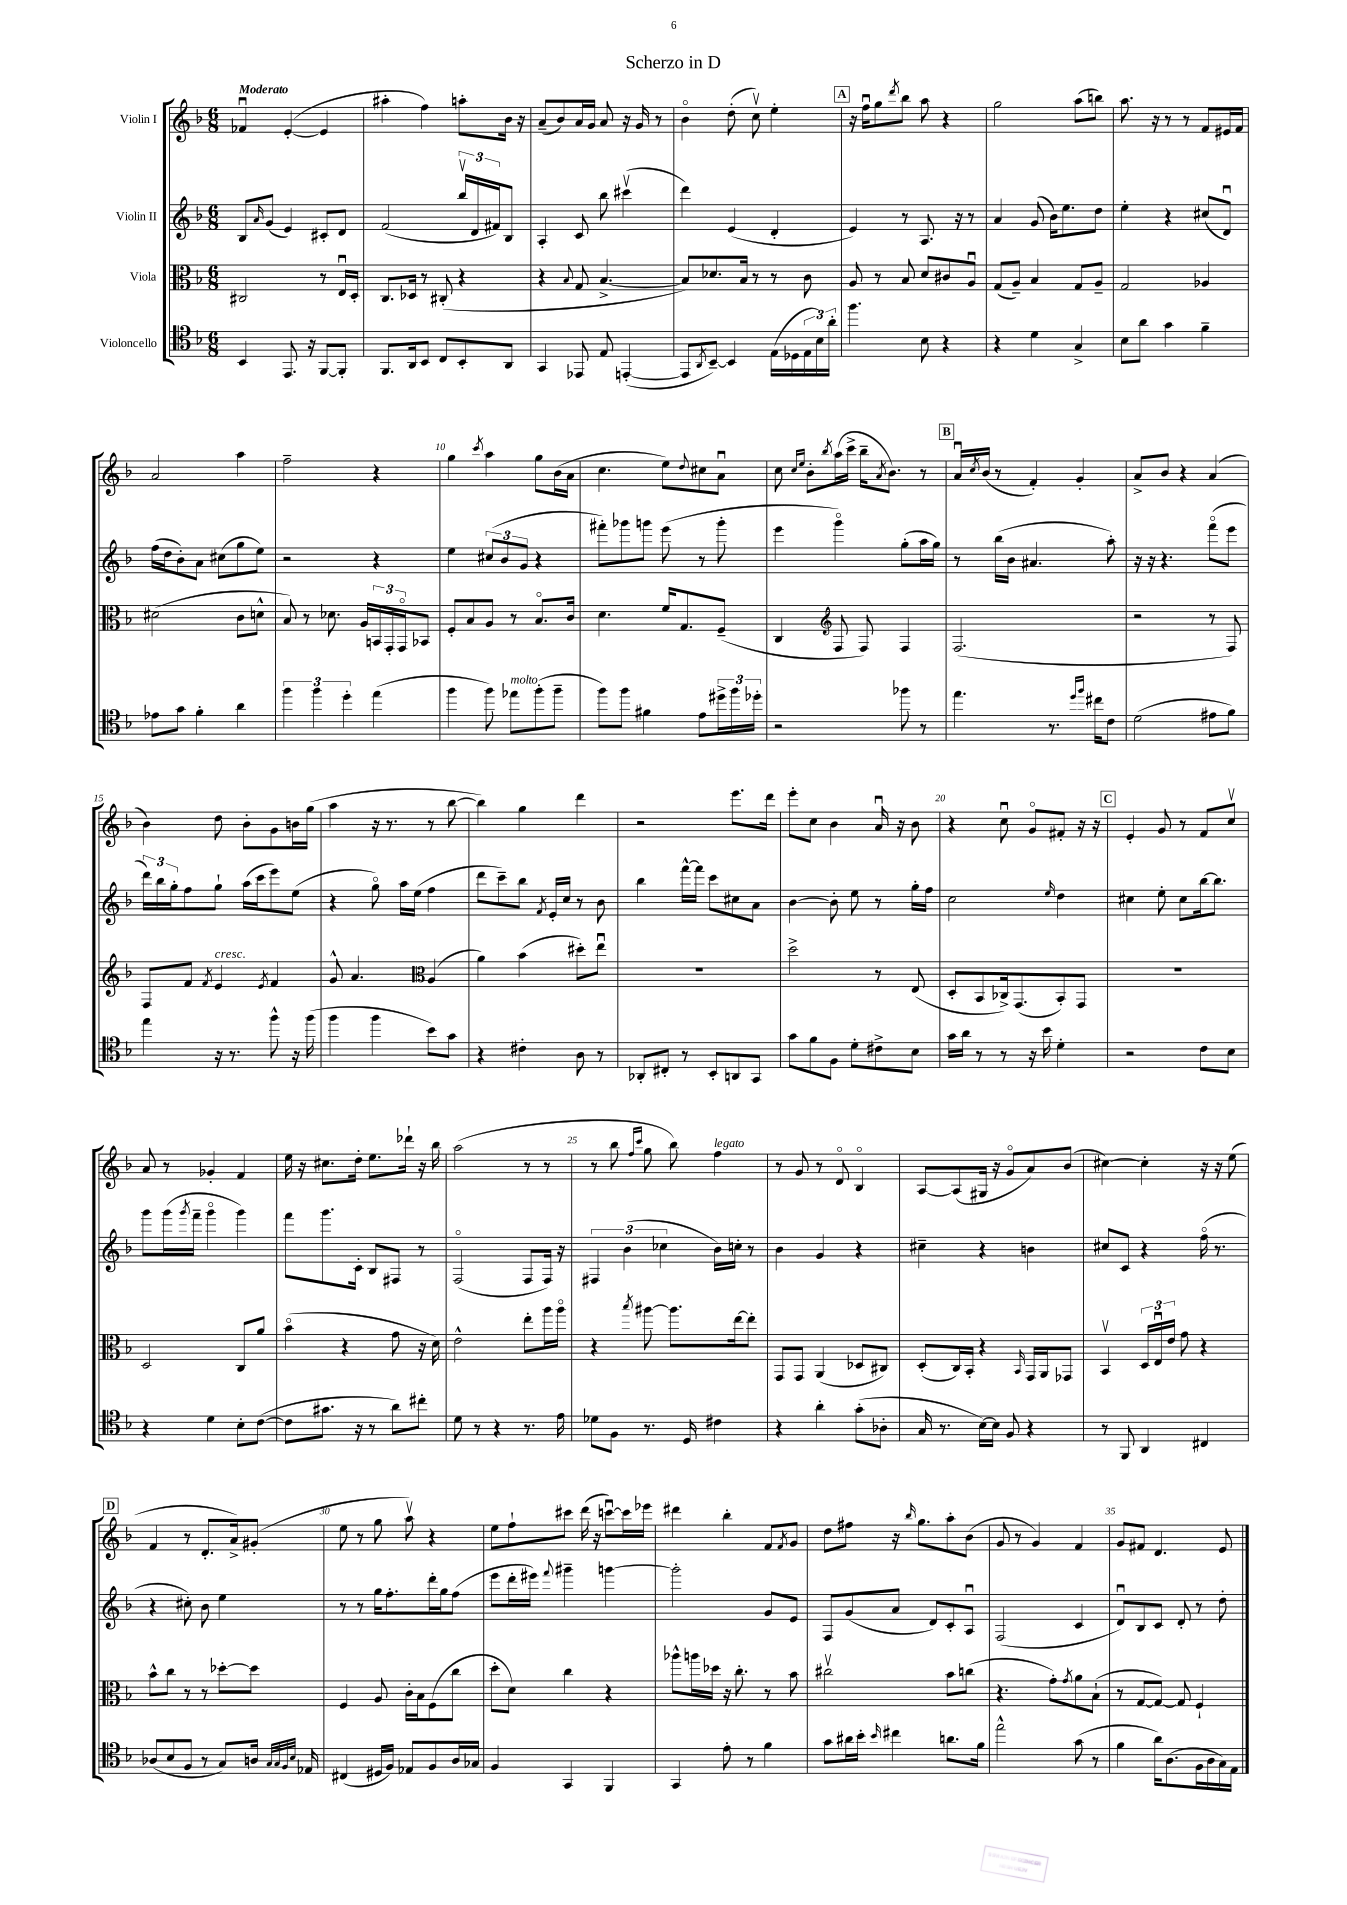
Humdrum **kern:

**kern	**kern	**kern	**kern
*part4	*part3	*part2	*part1
*staff4	*staff3	*staff2	*staff1
*I"Violoncello	*I"Viola	*I"Violin II	*I"Violin I
*clefC4	*clefC3	*clefG2	*clefG2
*k[b-]	*k[b-]	*k[b-]	*k[b-]
*M6/8	*M6/8	*M6/8	*M6/8
=1	=1	=1	=1
!	!	!	!LO:TX:a:B:t=Moderato
4BB-/	2C#X/	8B-/L	4f-Xu/
.	.	16qqa/	.
.	.	(8g/J	.
8.EE/	.	4e/)	([4e'/
16r	.	.	.
[8FF/L	8r	8c#X'/L	4e/]
8FF'/J]	16Eu/LL	8d/J	.
.	16D'/JJ	.	.
=2	=2	=2	=2
8.FF/L	8.C/L	(2f/	4aa#X'\
16AA/k	16D-X/Jk	.	.
8BB-/J	8r	.	4ff\)
8C/L	(8C#X'/	.	.
8BB-'/	4r	24bb-v/LL	8aan'\L
.	.	24d/	.
.	.	24f#X/J)	.
8AA/J	.	8B-/J	16b-\Jk
.	.	.	16r
=3	=3	=3	=3
4GG/	4r	4A'/	(8a~/L
.	.	.	8b-/)
.	8qqB-/	.	.
8EE-X/	8G/	8c/	16a/L
.	.	.	16g/JJ
8E/	[4.B-^/	8bb-\	8a/
([4EEn'/	.	(4ccc#Xv\	16r
.	.	.	16g/
.	.	.	8r
=4	=4	=4	=4
8EE/L]	8B-/L])	4ddd\)	4b-\
8qAA/	.	.	.
[8BB-~/J)	8.d-X/	.	.
4BB-/]	.	(4e/	(8dd'\
.	16B-/Jk	.	.
.	8r	.	8ccv\)
(16E\LL	8r	4d'/	4ee'\
16D-X\	.	.	.
24E\	8c\	.	.
24B-\)	.	.	.
24a'\JJ	.	.	.
!!LO:REH:place=s1:t=A
=5	=5	=5	=5
4.ff\	8A/	4e/)	16r
.	.	.	16ffu\KL
.	8r	.	8gg\
.	.	.	8qddd/
.	8B-/	8r	8bb-\J
8B-\	8d/L	8.A/	8aa\
4r	8c#X/	.	4r
.	.	16r	.
.	8Au/J	8r	.
=6	=6	=6	=6
4r	(8G/L	4a/	2gg\
.	8A~/J)	.	.
4d\	4B-/	(8g/	.
.	.	16b-\KL)	.
.	.	8.ee\	.
4G^/	8G/L	.	(8aa\L
.	8A~/J	8dd\J	8bbn\J)
=7	=7	=7	=7
8B-\L	2G/	4ee'\	8.aa\
8a\J	.	.	.
.	.	.	16r
4g\	.	4r	8r
.	.	.	8r
4f~\	4A-X/	(8cc#X/L	8f/L
.	.	8du/J)	16e#X/L
.	.	.	16f/JJ
!!LO:LB:g=z
=8	=8	=8	=8
8e-X\L	(2d#X\	(16ff\LL	2a/
.	.	16dd\J	.
8g\J	.	8b-'\)	.
4f'\	.	8a\J	.
.	.	(8cc#X\L	.
4a\	8c\L	8gg\	4aa\
.	8dn^^\J	8ee\J)	.
=9	=9	=9	=9
6ff\	8B-/)	2r	2ff~\
.	8r	.	.
6ff\	.	.	.
.	8.d-X\	.	.
6dd'\	.	.	.
.	16A/LL	.	.
(4ee\	24BBn/	4r	4r
.	24GG'/	.	.
.	24GG/J	.	.
.	8BB-X/J	.	.
=10	=10	=10	=10
4ff\	8F'/L	4ee\	4gg\
.	8B-/	.	.
.	.	.	8qccc/
8ff\)	8A/J	(12cc#X/L	4aa\
.	.	12b-/	.
!LO:TX:a:i:t=molto	!	!	!
8ee-X\L	8r	.	.
.	.	12g/J	.
(8ff'\	8.B-/L	4r	8gg\L
8ff~\J	.	.	(16b-\L
.	16c/Jk	.	16a\JJ
=11	=11	=11	=11
8ff\L)	4.d\	8fff#X'\L)	4.cc\
8ff\J	.	8ggg-X\	.
4f#X\	.	8gggn\J	.
.	16f/KL	(8eee\	8ee\L)
.	8.G/	.	.
.	.	.	8qqdd/
8e\L	.	8r	8cc#X\
24dd#X^\L	(8F~/J	8ggg'\	8au\J
24ff\	.	.	.
24dd-X'\JJ	.	.	.
=12	=12	=12	=12
2r	4C/	4eee\	8cc\
.	.	.	16qqcc/LL
.	.	.	16qqee/JJ
.	.	.	8b-'\L
*	*clefG2	*	*
.	.	.	8qbb-/
.	8F/	4ggg\)	(16aa\L
.	.	.	16ccc^\JJ
.	8F/)	.	16bb-~\KL
.	.	.	8qa/
.	.	.	8.b-\J)
8ff-X\	4F/	(8gg'\L	.
8r	.	16aa\L	8r
.	.	16gg\JJ)	.
!!LO:REH:place=s1:t=B
=13	=13	=13	=13
4.ee\	(2.F/	8r	16au/LL
.	.	.	8qcc/
.	.	.	(16b-/JJ
.	.	(16bb-\LL	8r
.	.	16b-\JJ	.
.	.	4.a#X/	4f'/)
8.r	.	.	.
.	.	.	4g'/
16qqdd/LL	.	.	.
16qqff/JJ	.	.	.
16cc#X\KL	.	.	.
8c\J	.	8aa'\)	.
=14	=14	=14	=14
(2d\	2r	16r	8a^/L
.	.	16r	.
.	.	4.r	8b-/J
.	.	.	4r
8e#X\L	8r	(8fff\L	(4a/
8f\J)	8F/)	8eee\J	.
!!LO:LB:g=z
=15	=15	=15	=15
4ee\	8F/L	24ddd\LL)	4b-\)
.	.	24bb-\	.
.	.	24gg'\J	.
.	8f/J	8ff\	.
.	8qf/	.	.
!	!LO:TX:a:i:t=cresc.	!	!
16r	4e/	8gg`\J	8dd\
8.r	.	.	.
.	.	(16aa\LL	8b-'\L
.	.	16ccc\J	.
.	8qe/	.	.
8ff^^\	4f/	8eee\)	8g\
16r	.	(8ee\J	16bn\L
(16ff\	.	.	(16gg\JJ
=16	=16	=16	=16
4ff\	8g^^/	4r	4aa\
.	4.a/	.	.
4ff\	.	8gg\)	16r
.	.	.	8.r
.	.	16aa\LL	.
.	.	(16ee\JJ	.
*	*clefC3	*	*
8b-\L)	(4A/	4ff\	8r
8g\J	.	.	[8bb-\
=17	=17	=17	=17
4r	4a\)	8ddd\L	4bb-\])
.	.	8ccc~\)	.
4c#X'\	(4b-\	8bb-\J	4gg\
.	.	8qf/	.
.	.	16e'/LL	.
.	.	16cc/JJ	.
8A\	8dd#X'\L)	8r	4ddd\
8r	8eeu\J	8b-\	.
=18	=18	=18	=18
8AA-X'/L	2.r	4bb-\	2r
8C#X'/J	.	.	.
8r	.	[16fff^^\LL	.
.	.	16fff\JJ]	.
8BB-'/L	.	8ccc\L	.
8AAn/	.	8cc#X\	8.eee\L
8GG/J	.	8a\J	.
.	.	.	16ddd\Jk
=19	=19	=19	=19
8g\L	2dd^\	[4b-\	8eee'\L
8f\	.	.	8cc\J
8F\J	.	8b-'\]	4b-\
8d'\L	.	8ee\	.
8c#X^\	8r	8r	16au/
.	.	.	16r
8B-\J	(8E/	16gg'\LL	8b-\
.	.	16ff\JJ	.
=20	=20	=20	=20
16g\LL	8D'/L	2cc\	4r
16a\JJ	.	.	.
8r	8BB-/	.	.
8r	16C-X^/k)	.	8ccu\
.	(8.GG/	.	.
16r	.	.	8g/L
16b-\	.	.	.
.	.	16qqee/	.
4d'\	8BB-'/)	4dd\	8f#X'/J
.	8GG/J	.	16r
.	.	.	16r
!!LO:REH:place=s1:t=C
=21	=21	=21	=21
2r	2.r	4cc#X\	4e'/
.	.	8ee'\	8g/
.	.	8cc#\L	8r
8c\L	.	[16bb-\k	8f/L
.	.	8.bb-\J]	.
8B-\J	.	.	8ccv/J
!!LO:LB:g=z
=22	=22	=22	=22
4r	2D/	8ggg\L	8a/
.	.	(16ggg\L	8r
.	.	8qggg/	.
.	.	16fff~\JJ	.
4d\	.	4ggg\	4g-X'/
8B-'\L	8C/L	4ggg\)	4f/
([8c\J	8a/J	.	.
=23	=23	=23	=23
8c\L]	(4b-\	8fff\L	16ee\
.	.	.	16r
8.g#X\J	.	8.ggg\	8.cc#X\L
.	4r	.	.
16r	.	16c'\Jk	16dd'\Jk
8r	.	8B-/L	8.ee\L
8a\L)	8g\	8F#X/J	.
.	.	.	16ddd-X`\Jk
8cc#X'\J	16r	8r	16r
.	16d\)	.	16bb-\
=24	=24	=24	=24
8d\	2e^^\	(2F/	(2aa\
8r	.	.	.
4r	.	.	.
8.r	8ee'\L	8F/L	8r
.	16aa\L	16F/Jk)	8r
16e\	16aa\JJ	16r	.
=25	=25	=25	=25
8d-X\L	4r	6F#X/	8r
8F\J	.	.	8bb-\
.	.	(6b-\	.
.	.	.	16qqff/LL
.	8qbb-/	.	16qqccc/JJ
8.r	[8aa#X\	.	8gg\
.	.	6cc-X\	.
.	8.aa#\L]	.	8bb-\)
16D/	.	.	.
!	!	!	!LO:TX:a:i:t=legato
4c#X\	.	16b-\LL)	4ff\
.	[16ee\k	16ccn'\JJ	.
.	8ee'\J]	8r	.
=26	=26	=26	=26
4r	8GG/L	4b-\	8r
.	8GG/J	.	8g/
4a'\	(4AA/	4g/	8r
.	.	.	8d/
(8g'\L	8D-X/L	4r	4B-/
8A-X'\J	8C#X/J)	.	.
=27	=27	=27	=27
16G/	(8D'/L	4cc#X~\	[8A/L
8.r	.	.	.
.	16C/L)	.	(8A/]
.	16BB-'/JJ	.	.
[16B-\LL)	4r	4r	16G#X/Jk
16B-\JJ]	.	.	16r
8F/	.	.	8g/L
.	16qqBB-/	.	.
4r	16GG/LL	4bn\	8a/)
.	16AA/J	.	.
.	8GG-X/J	.	(8b-/J
=28	=28	=28	=28
8r	4BB-v/	8cc#X/L	[4cc#X\)
8FF/	.	8c/J	.
4AA/	24D/LL	4r	4cc#'\]
.	24Eu/	.	.
.	24e/JJ	.	.
.	8g\	.	.
4C#X/	4r	(16ff\	16r
.	.	8.r	16r
.	.	.	(8ee\
!!LO:LB:g=z
!!LO:REH:place=s1:t=D
=29	=29	=29	=29
(8A-X/L	8b-^^\L	4r	4f/
8B-/	8cc\J	.	.
8F/J	8r	8cc#X'\)	8r
8r	8r	8b-\	8.d'/L
8G/L)	[8dd-X'\L	4ee\	.
.	.	.	16a^/k)
16An/Jk	8dd-\J]	.	(8g#X'/J
32qqG/LLL	.	.	.
32qqG/	.	.	.
32qqF/	.	.	.
32qqB-/JJJ	.	.	.
16E-X/	.	.	.
=30	=30	=30	=30
(4C#X/	4F/	8r	8ee\
.	.	8r	8r
16D#X/LL	8A/	16gg\KL	8gg\
16F/JJ)	.	8.ff'\	.
8E-X/L	16c'\LL	.	8aav\)
.	16B-\J	.	.
8F/	(8F\	16ddd'\L	4r
.	.	16gg\J	.
16A/L	8cc\J	(8ff\J	.
16G-X/JJ	.	.	.
=31	=31	=31	=31
4F/	8dd'\L	8eee\L	8ee\L
.	8d\J)	16ddd'\L	8ff`\
.	.	16eee#X\JJ)	.
.	.	8qqfff/	.
4GG/	4cc\	4ggg#X~\	8ccc#X\J
.	.	.	(16ddd\
.	.	.	16r
4FF/	4r	[4gggn\	[8cccnu\L)
.	.	.	16ccc\L]
.	.	.	16eee-X\JJ
=32	=32	=32	=32
4GG/	8aa-X^^\L	2ggg'\]	4ddd#X\
.	16aan\L	.	.
.	16dd-X\JJ	.	.
8e'\	16r	.	4bb-'\
.	8.cc'\	.	.
8r	.	.	.
4f\	8r	8g/L	8f/L
.	.	.	8qf/
.	8b-\	8e/J	8g/J
=33	=33	=33	=33
8g\L	2cc#Xv\	8F/L	8dd\L
16a#X\L	.	(8g/	8ff#X\J
16b-'\JJ	.	.	.
16qqb-/	.	.	.
4cc#X\	.	8a/J	16r
.	.	.	16qqbb-/
.	.	.	8.gg\L
.	.	8d/L)	.
8.an\L	8b-\L	8c'/	8aa'\
.	(8ccn\J	8Au/J	(8b-\J
16f\Jk	.	.	.
=34	=34	=34	=34
2ee^^\	4.r	(2F/	8g/
.	.	.	8r
.	.	.	4g/)
.	8g'\L)	.	.
.	8qg/	.	.
(8g\	8a\	4c/	4f/
8r	(8B-`\J	.	.
=35	=35	=35	=35
4f\	8r	8du/L)	8g/L
.	[8G/L	8B-/	8f#X/J
16a\KL)	8G/J_)	8c/J	4.d/
(8.A\	.	.	.
.	8G/]	8d'/	.
16F\L	4F`/	8r	.
16A\	.	.	.
16G\)	.	8dd'\	8e/
16E\JJ	.	.	.
==	==	==	==
*-	*-	*-	*-
